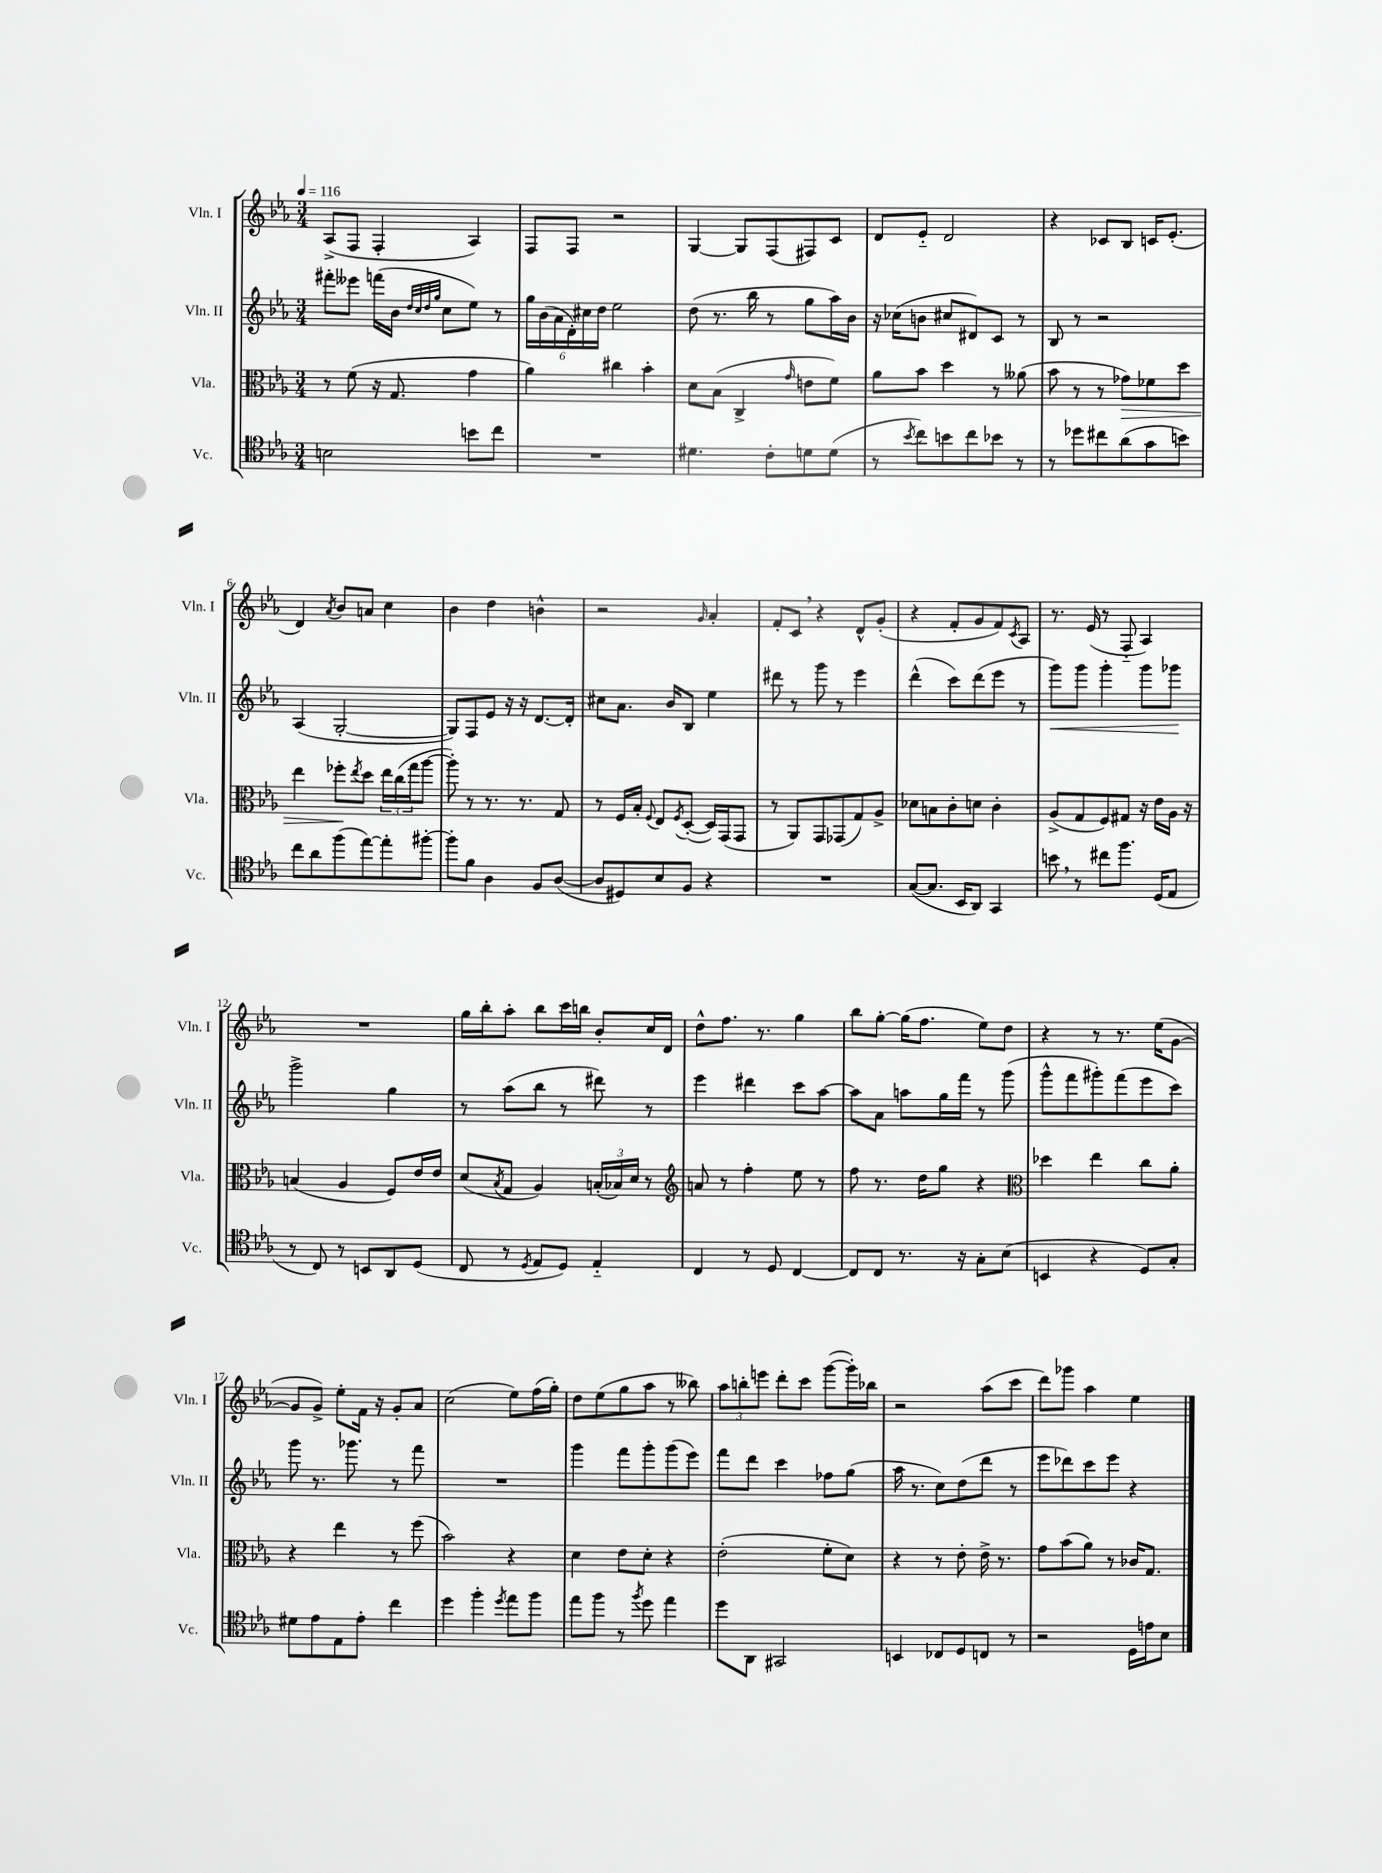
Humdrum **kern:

**kern	**kern	**kern	**kern
*staff4	*staff3	*staff2	*staff1
*clefC4	*clefC3	*clefG2	*clefG2
*k[b-e-a-]	*k[b-e-a-]	*k[b-e-a-]	*k[b-e-a-]
*M3/4	*M3/4	*M3/4	*M3/4
*MM116	*MM116	*MM116	*MM116
2B	8r	8fff#'	(8A-^
.	(8f	8eee--	8F
.	16r	(16fff	4F'
.	8.G	16b-	.
.	.	32qqdd	.
.	.	32qqcc	.
.	.	32qqdd	.
.	.	32qqgg	.
.	.	8cc	.
8b	4g	8ee-)	4A-)
8cc	.	8r	.
=	=	=	=
2.r	4a-)	24gg	8F
.	.	(24b-	.
.	.	24a-	.
.	.	24d')	8F
.	.	24cc#	.
.	.	24dd	.
.	4cc#	2ee-	2r
.	4b-'	.	.
=	=	=	=
4.d#	8d	(8dd	[4G
.	(8B-	8.r	.
.	4C^	.	8G]
.	.	16bb-	.
8c'	.	8r	(8F
.	16qqg	.	.
8d	8e	8gg	8F#)
(8d	8f)	16aa-)	8c
.	.	16b-	.
=	=	=	=
8r	8a-	16r	8d
.	.	(16cc-	.
8qb-	.	.	.
8cc)	8b-	8b	8e-'~
8b	4dd	8cc#	2d
8cc	.	8d#)	.
8b-	8r	8c	.
8r	(8a--	8r	.
=	=	=	=
8r	8b-	8B-	4r
8dd-	8r	8r	.
8cc#	8r	2r	8c-
(8a-	8g-)	.	8B-
8g	8f-	.	16c
.	.	.	(8.e-'
8b)	8dd	.	.
=	=	=	=
8cc	4ee-	(4A-	4d)
8a-	.	.	.
.	.	.	8qa-
(8ff	8ff-'	[2G'	8b-
.	8qee-	.	.
[8ee-)	8dd	.	8a
8ee-']	24ee-	.	4cc
.	(24cc	.	.
.	24gg	.	.
[8ff#'	[8aa-	.	.
=	=	=	=
8ff#']	8aa-'])	8G])	4b-
8f	8r	8F	.
4A-	8.r	8e-	4dd
.	.	16r	.
.	8.r	16r	.
8F	.	[8.d	4b^^
([8A-	8G	.	.
.	.	16d']	.
=	=	=	=
8A-]	8r	8cc#	2r
8D#)	16F	8.a-	.
.	16B-'	.	.
.	8qqF	.	.
8B-	8E-	.	.
.	.	16b-	.
.	8qF	.	.
8F	([8D'	8B-	.
.	.	.	16qqg
4r	16D])	4ee-	4a-'
.	(16GG	.	.
.	8GG	.	.
=	=	=	=
2.r	8r	8ddd#	8f'
.	8AA-)	8r	8c
.	8GG	8ggg	4r
.	(8GG-	8r	.
.	8G)	4eee-	8d^^
.	8A-^	.	(8g'
=	=	=	=
([8G	8d-	(4ddd^^	4r
8.G]	8B	.	.
.	8c'	8ccc)	8f'
16BB-	.	.	.
8AA-)	8d	(8ddd	8g
4GG	4c'	8eee-	8f)
.	.	.	8qc
.	.	8r	8A-
=	=	=	=
8b	(8A-^	8ggg)	8.r
8r	8G	8ggg	.
.	.	.	(16e-
8cc#	8F)	4ggg'	8r
8.ff	8G#	.	8F'~
.	16r	8ggg	4A-)
(16D	16e-	.	.
8E-	16A-	8ggg-	.
.	16r	.	.
=	=	=	=
8r	(4B	2ggg^	2.r
8C)	.	.	.
8r	4A-	.	.
8BB	.	.	.
8AA-	8F)	4gg	.
(8D	16e-	.	.
.	16e-	.	.
=	=	=	=
8C	(8d	8r	16gg
.	.	.	16bb-'
.	8qB-	.	.
8r	8G	(8aa-	8aa-'
8qD	.	.	.
8E-	4A-)	8bb-	8bb-
8D)	.	8r	16ccc
.	.	.	16bb
4E-'~	(24B'	8ddd#)	8b-'
.	24B-)	.	.
.	24d	.	.
.	8r	8r	16cc
.	.	.	16d
=	=	=	=
*	*clefG2	*	*
4C	8a	4eee-	8dd^^
.	8r	.	8.ff
8r	4ff'	4ddd#	.
.	.	.	8.r
8D	.	.	.
[4C	8ee-	8ccc	4gg
.	8r	[8aa-	.
=	=	=	=
8C]	8ff	8aa-]	8bb-
8C	8.r	8a-	[8gg'
8.r	.	8aa	(16gg]
.	16dd	.	8.ff
.	8gg	16gg	.
16r	.	16fff	.
8G'	4r	8r	8ee-)
(8B-	.	(8ggg	8dd
=	=	=	=
*	*clefC3	*	*
4BB	4dd-	8ggg^^	4r
.	.	8fff	.
4r	4ee-	8ggg#')	8r
.	.	(8fff	8.r
8D)	8cc	8eee-	.
.	.	.	(16ee-
8G'	8a-'	8ccc)	[8g
=	=	=	=
8d#	4r	8ggg	8g]
8e-	.	8.r	8g^)
8E-	4ee-	.	8ee-'
.	.	8.ggg-	.
8e-'	.	.	16f
.	.	.	16r
4cc	8r	8r	8g'
.	(8ff	8fff	8a-
=	=	=	=
4dd	2b-)	2.r	(2cc
4ff'	.	.	.
8qdd	.	.	.
8ee-	4r	.	8ee-)
8ff	.	.	(16ff
.	.	.	16gg')
=	=	=	=
8ee-	4d	4ggg	8dd
8ff	.	.	(8ee-
8r	8e-	8fff	8gg
8qff	.	.	.
8dd	8d'	8ggg'	8aa-
4ee-	4r	(8ggg	8r
.	.	8eee-)	8bb--)
=	=	=	=
8dd	(2e-'	8fff	12aa-
.	.	.	12bb'
8AA-	.	8ddd	.
.	.	.	12eee
2GG#	.	4ccc	8ddd'
.	.	.	8ccc
.	8f'	8ff-	([8ggg
.	8d)	(8gg	16ggg'])
.	.	.	16bb-
=	=	=	=
4BB	4r	16aa-	2r
.	.	8.r	.
8C-	8r	8cc)	.
8D	8e-'	(8dd	.
8C	16e-^	8ddd	(8aa-
.	8.r	.	.
8r	.	8r	8ccc
=	=	=	=
2r	8g	8eee-	8ddd)
.	(8b-	8ddd-)	8ggg-
.	8a-)	8ccc	4aa-
.	8r	8eee-	.
16D	16c-	4r	4ee-
16e	8.G	.	.
8B-	.	.	.
==	==	==	==
*-	*-	*-	*-
